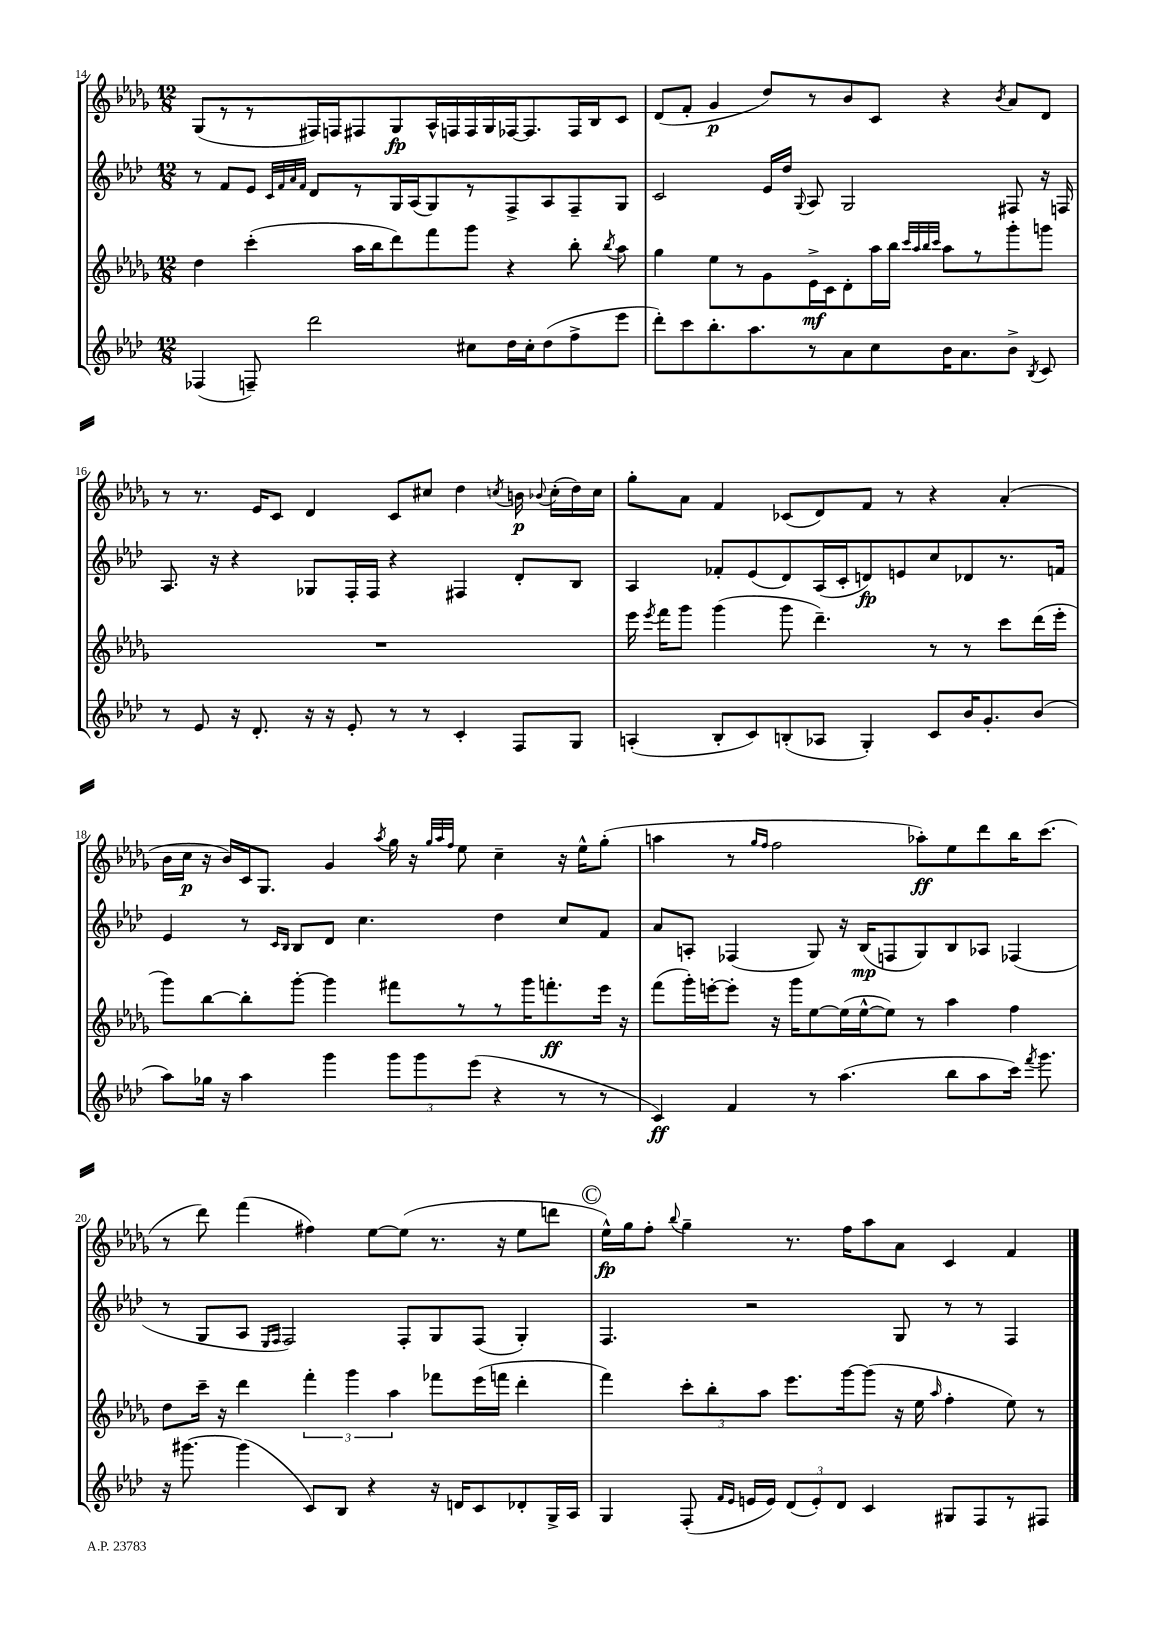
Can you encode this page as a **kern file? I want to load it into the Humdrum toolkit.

**kern	**kern	**kern	**kern
*staff4	*staff3	*staff2	*staff1
*clefG2	*clefG2	*clefG2	*clefG2
*k[b-e-a-d-]	*k[b-e-a-d-g-]	*k[b-e-a-d-]	*k[b-e-a-d-g-]
*M12/8	*M12/8	*M12/8	*M12/8
(4F-	4dd-	8r	(8G-
.	.	8f	8r
8F~)	(4ccc'	8e-	8r
.	.	32qqc	.
.	.	32qqf	.
.	.	32qqa-	.
.	.	32qqf	.
2ddd-	.	8d-	16F#)
.	.	.	16F
.	16aa-	8r	8F#
.	16bb-	.	.
.	8ddd-)	16G	8G-
.	.	(16A-	.
.	8fff	8G)	16A-^^
.	.	.	16F
8cc#	8ggg-	8r	16F
.	.	.	16G-
16dd-	4r	8F^	[16F-
16cc#'	.	.	8.F-]
(8dd-	.	8A-	.
8ff^	8bb-'	8F~	16F-
.	.	.	16B-
.	8qbb-	.	.
8eee-	8aa-	8G	8c
=	=	=	=
8ddd-')	4gg-	2c	(8d-
8ccc	.	.	8f'
8.bb-'	8ee-	.	4g-
.	8r	.	.
8.aa-	.	.	.
.	8g-	16e-	8dd-)
.	.	16dd-	.
.	.	8qqG	.
8r	16e-^	8A-	8r
.	16c	.	.
8a-	8d-'	2G	8b-
8cc	16aa-	.	8c
.	16bb-	.	.
.	32qqccc	.	.
.	32qqaa-	.	.
.	32qqbb-	.	.
.	32qqccc	.	.
16b-	8aa-	.	4r
8.a-	.	.	.
.	8r	.	.
.	.	.	8qb-
8b-^	8ggg-'	8F#	8a-
8qB-	.	.	.
8c	8ggg	16r	8d-
.	.	16F	.
=	=	=	=
8r	1.r	8.A-	8r
8e-	.	.	8.r
.	.	16r	.
16r	.	4r	.
8.d-'	.	.	16e-
.	.	.	8c
16r	.	8G-	4d-
16r	.	.	.
8e-'	.	16F'	.
.	.	16F	.
8r	.	4r	8c
8r	.	.	8cc#
4c'	.	4F#	4dd-
.	.	.	8qcc
8F	.	8d-'	16b
.	.	.	8qqb-
.	.	.	(16cc'
8G	.	8B-	16dd-)
.	.	.	16cc
=	=	=	=
(4A'	16eee-	4A-	8gg-'
.	8qeee-	.	.
.	16fff	.	.
.	8ggg-	.	8a-
8B-'	(4ggg-	8f-'	4f
8c)	.	(8e-	.
(8B'	8ggg-	8d-)	(8c-
8A-	4.ddd-~)	(16A-	8d-)
.	.	16c'	.
4G')	.	8d)	8f
.	.	8e	8r
8c	8r	8cc	4r
16b-	8r	8d-	.
8.g'	.	.	.
.	8ccc	8.r	(4a-'
(8b-	(16ddd-	.	.
.	16eee-'	16f	.
=	=	=	=
8aa-)	8ggg-)	4e-	16b-
.	.	.	16cc
16gg-	[8bb-	.	16r
16r	.	.	16b-)
4aa-	8bb-']	8r	16c
.	.	.	8.G-
.	.	16qqc	.
.	.	16qqB-	.
.	[8ggg-'	8B-	.
4ggg	4ggg-]	8d-	4g-
.	.	4.cc	.
.	.	.	8qaa-
12ggg	8fff#	.	16gg-
.	.	.	16r
12ggg	.	.	.
.	.	.	32qqgg-
.	.	.	32qqaa-
.	.	.	32qqff
.	8r	.	8ee-
(12eee-	.	.	.
4r	8r	4dd-	4cc~
.	16ggg-	.	.
.	8.fff'	.	.
8r	.	8cc	16r
.	.	.	16ee-^^
8r	16eee-	8f	(8gg-'
.	16r	.	.
=	=	=	=
4c)	(8fff	8a-	4aa
.	16ggg-')	8A'	.
.	[16eee'	.	.
4f	8eee']	(4F-	8r
.	.	.	16qqgg-
.	.	.	16qqff
.	16r	.	2ff
.	16ggg-	.	.
8r	[8ee-	8G)	.
(4.aa-	(16ee-]	16r	.
.	[16ee-^^	(16B-	.
.	8ee-])	8F	.
.	8r	8G)	8aa-')
8bb-	4aa-	8B-	8ee-
8aa-	.	8A-	8ddd-
16ccc)	4ff	(4F-	16bb-
8qfff	.	.	.
8.ggg	.	.	(8.ccc
=	=	=	=
16r	8dd-	8r	8r
[8.ggg#	.	.	.
.	16ccc~	8G	8ddd-)
.	16r	.	.
(4ggg#]	4ddd-	8A-	(4fff
.	.	16qqE-	.
.	.	16qqF	.
.	.	2F)	.
8c)	6fff'	.	4ff#)
8B-	.	.	.
.	6ggg-	.	.
4r	.	.	[8ee-
.	6aa-	.	.
.	.	8F'	(8ee-]
16r	8fff-	8G	8.r
16d	.	.	.
8c	(16eee-	(8F	.
.	16fff	.	16r
8d-'	4ddd-'	4G')	8ee-
16G^	.	.	8ddd
16A-	.	.	.
=	=	=	=
4G	4fff)	4.F	16ee-^^)
.	.	.	16gg-
.	.	.	8ff'
.	.	.	8qqbb-
(8F'	12ccc'	.	4gg-~
.	12bb-'	.	.
16qqf	.	.	.
16qqe-	.	.	.
16e	.	2r	.
.	12aa-	.	.
16e)	.	.	.
(12d-	8.eee-	.	8.r
12e')	.	.	.
12d-	.	.	.
.	[16ggg-	.	16ff
4c	(8ggg-]	.	8aa-
.	16r	8G	8a-
.	16ee-	.	.
.	16qqaa-	.	.
8G#	4ff'	8r	4c
8F	.	8r	.
8r	8ee-)	4F	4f
8F#	8r	.	.
==	==	==	==
*-	*-	*-	*-
